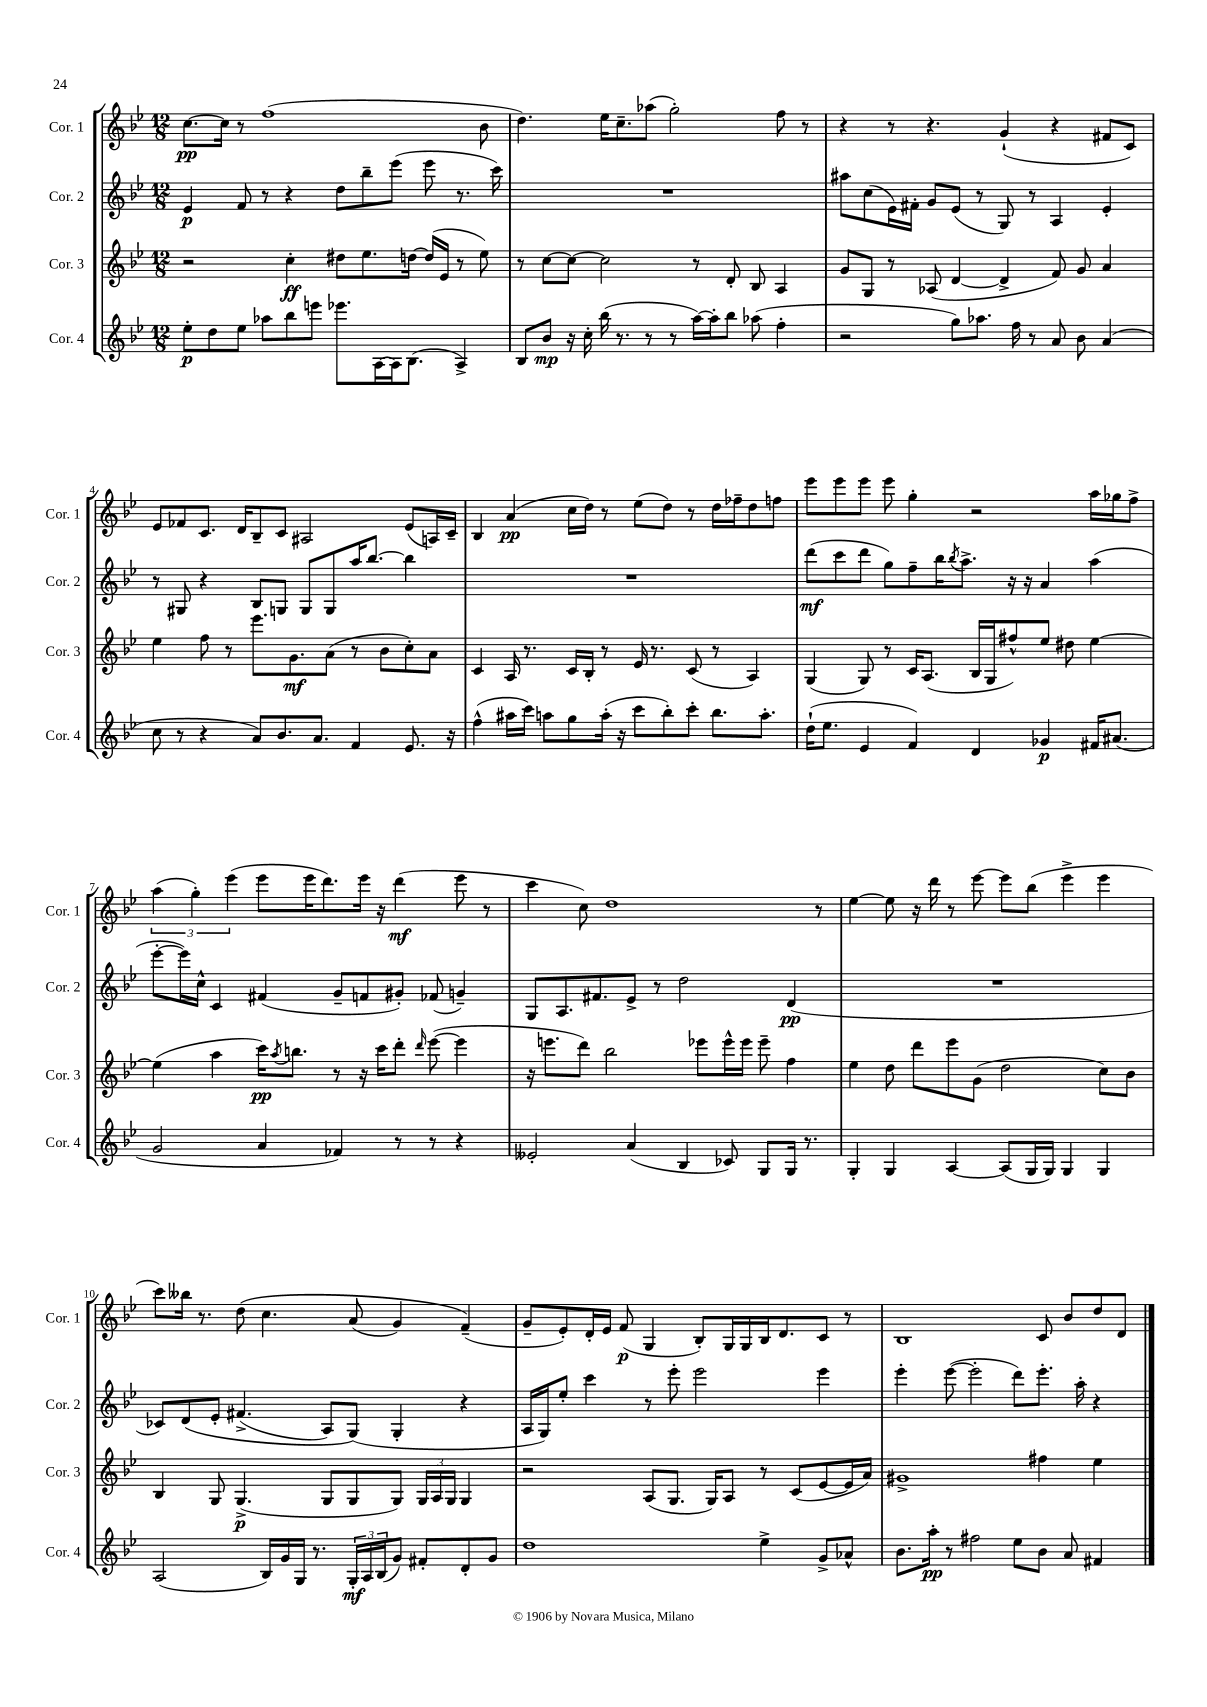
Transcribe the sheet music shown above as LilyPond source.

<<
\new StaffGroup <<
\new Staff = "s0" \with { instrumentName = "Cor. 1" shortInstrumentName = "Cor. 1" } {
    \clef treble \key bes \major \numericTimeSignature \time 12/8
    c''8.~\pp c''16 r8 f''1( bes'8 |
    d''4.) ees''16 c''8.-- aes''8( g''2-.) f''8 r8 |
    r4 r8 r4. g'4-!( r4 fis'8 c'8) |
    ees'8 fes'8 c'8. d'16 bes8-- c'8 ais2 ees'8( a16) c'16-- |
    bes4 a'4\pp( c''16 d''16) r8 ees''8( d''8) r8 d''16 fes''16-- d''8 f''8 |
    ees'''8 ees'''8 ees'''8 ees'''8 g''4-. r2 a''16 ges''16 f''8-> |
    \tuplet 3/2 { a''4( g''4-.) ees'''4( } ees'''8 ees'''16 d'''8.) ees'''16 r16 d'''4\mf( ees'''8 r8 |
    c'''4 c''8) d''1 r8 |
    ees''4~ ees''8 r16 d'''16 r8 ees'''8~ ees'''8 bes''8( ees'''4-> ees'''4 |
    c'''8) beses''16 r8. d''8\( c''4. a'8( g'4) f'4--(\) |
    g'8-- ees'8-.) d'16-. ees'16 f'8\p( g4 bes8-.) g16 g16 bes16 d'8. c'8 r8 |
    bes1 c'8 bes'8 d''8 d'8 \bar "|." |
}
\new Staff = "s1" \with { instrumentName = "Cor. 2" shortInstrumentName = "Cor. 2" } {
    \clef treble \key bes \major \numericTimeSignature \time 12/8
    ees'4\p f'8 r8 r4 d''8 bes''8-- ees'''8( ees'''8 r8. c'''16) |
    R1. |
    ais''8 c''8( ees'16) fis'16-. g'8 ees'8( r8 g8) r8 a4 ees'4-. |
    r8 gis8 r4 bes8 g8 g8 g8 a''16 bes''8.~ bes''4 |
    R1. |
    d'''8\mf( c'''8 d'''8 g''8) f''8-- bes''16 \acciaccatura { bes''8 } a''8.-> r16 r16 a'4 a''4( |
    ees'''8~-. ees'''16) c''16-^ c'4 fis'4( g'8-- f'8 gis'8-.) fes'8( g'4--) |
    g8 a8. fis'8. ees'8-> r8 d''2 d'4\pp( |
    R1. |
    ces'8) d'8\( ees'8-. fis'4.->( a8) g8(\) g4-. r4 |
    a16 g16) ees''8-. c'''4 r8 ees'''8-. ees'''2 ees'''4 |
    ees'''4-. ees'''8~( ees'''2-. d'''8) ees'''8.-. a''16-. r4 \bar "|." |
}
\new Staff = "s2" \with { instrumentName = "Cor. 3" shortInstrumentName = "Cor. 3" } {
    \clef treble \key bes \major \numericTimeSignature \time 12/8
    r2 c''4-.\ff dis''8 ees''8. d''16~ d''16( ees'16 r8 ees''8) |
    r8 c''8~ c''8~ c''2 r8 d'8-. bes8 a4 |
    g'8 g8 r8 aes8( d'4~ d'4-> f'8) g'8 a'4 |
    ees''4 f''8 r8 ees'''8. g'8.\mf a'8( r8 bes'8 c''8-.) a'8 |
    c'4 a16 r8. c'16 bes16-. r8 ees'16 r8. c'8( r8 a4) |
    g4( g8) r8 c'16 a8.( bes16 g16 fis''8-^) ees''8 dis''8 ees''4~ |
    ees''4( a''4 c'''16\pp) \acciaccatura { a''8 } b''8. r8 r16 c'''16 d'''8-. \grace { d'''16 } ees'''8~( ees'''4 |
    r16 e'''8. d'''8) bes''2 ees'''8 ees'''16-^ ees'''16 ees'''8-- f''4 |
    ees''4 d''8 d'''8 ees'''8 g'8( d''2 c''8) bes'8 |
    bes4 g8 g4.->\p( g8 g8 g8) \tuplet 3/2 { g16 a16 g16 } g4 |
    r2 a8( g8. g16) a8 r8 c'8( ees'8~ ees'16 a'16) |
    gis'1-> fis''4 ees''4 \bar "|." |
}
\new Staff = "s3" \with { instrumentName = "Cor. 4" shortInstrumentName = "Cor. 4" } {
    \clef treble \key bes \major \numericTimeSignature \time 12/8
    ees''8-.\p d''8 ees''8 aes''8 bes''8 e'''8 ees'''8. a16~ a16 bes8.( a4->) |
    bes8 bes'8\mp r16 c''16-. bes''16( r8. r8 r8 a''16~) a''16-. bes''8 aes''8( f''4-. |
    r2 g''8) aes''8. f''16 r8 a'8 bes'8 a'4( |
    c''8 r8 r4 a'8) bes'8. a'8. f'4 ees'8. r16 |
    f''4-^( ais''16 c'''16) a''8 g''8 a''16-.( r16 c'''8 bes''8-.) c'''8-. bes''8. a''8.-. |
    d''16-!( ees''8. ees'4 f'4) d'4 ges'4\p fis'16 ais'8.( |
    g'2 a'4 fes'4) r8 r8 r4 |
    eeses'2-. a'4( bes4 ces'8) g8 g16 r8. |
    g4-. g4 a4~ a8( g16 g16) g4 g4 |
    a2( bes16) g'16 g16 r8. \tuplet 3/2 { g16-.\mf a16 bes16( } g'8) fis'8-. d'8-. g'8 |
    d''1 ees''4-> g'8-> aes'8-^ |
    bes'8. a''16-.\pp r8 fis''2 ees''8 bes'8 a'8 fis'4 \bar "|." |
}
>>
>>
